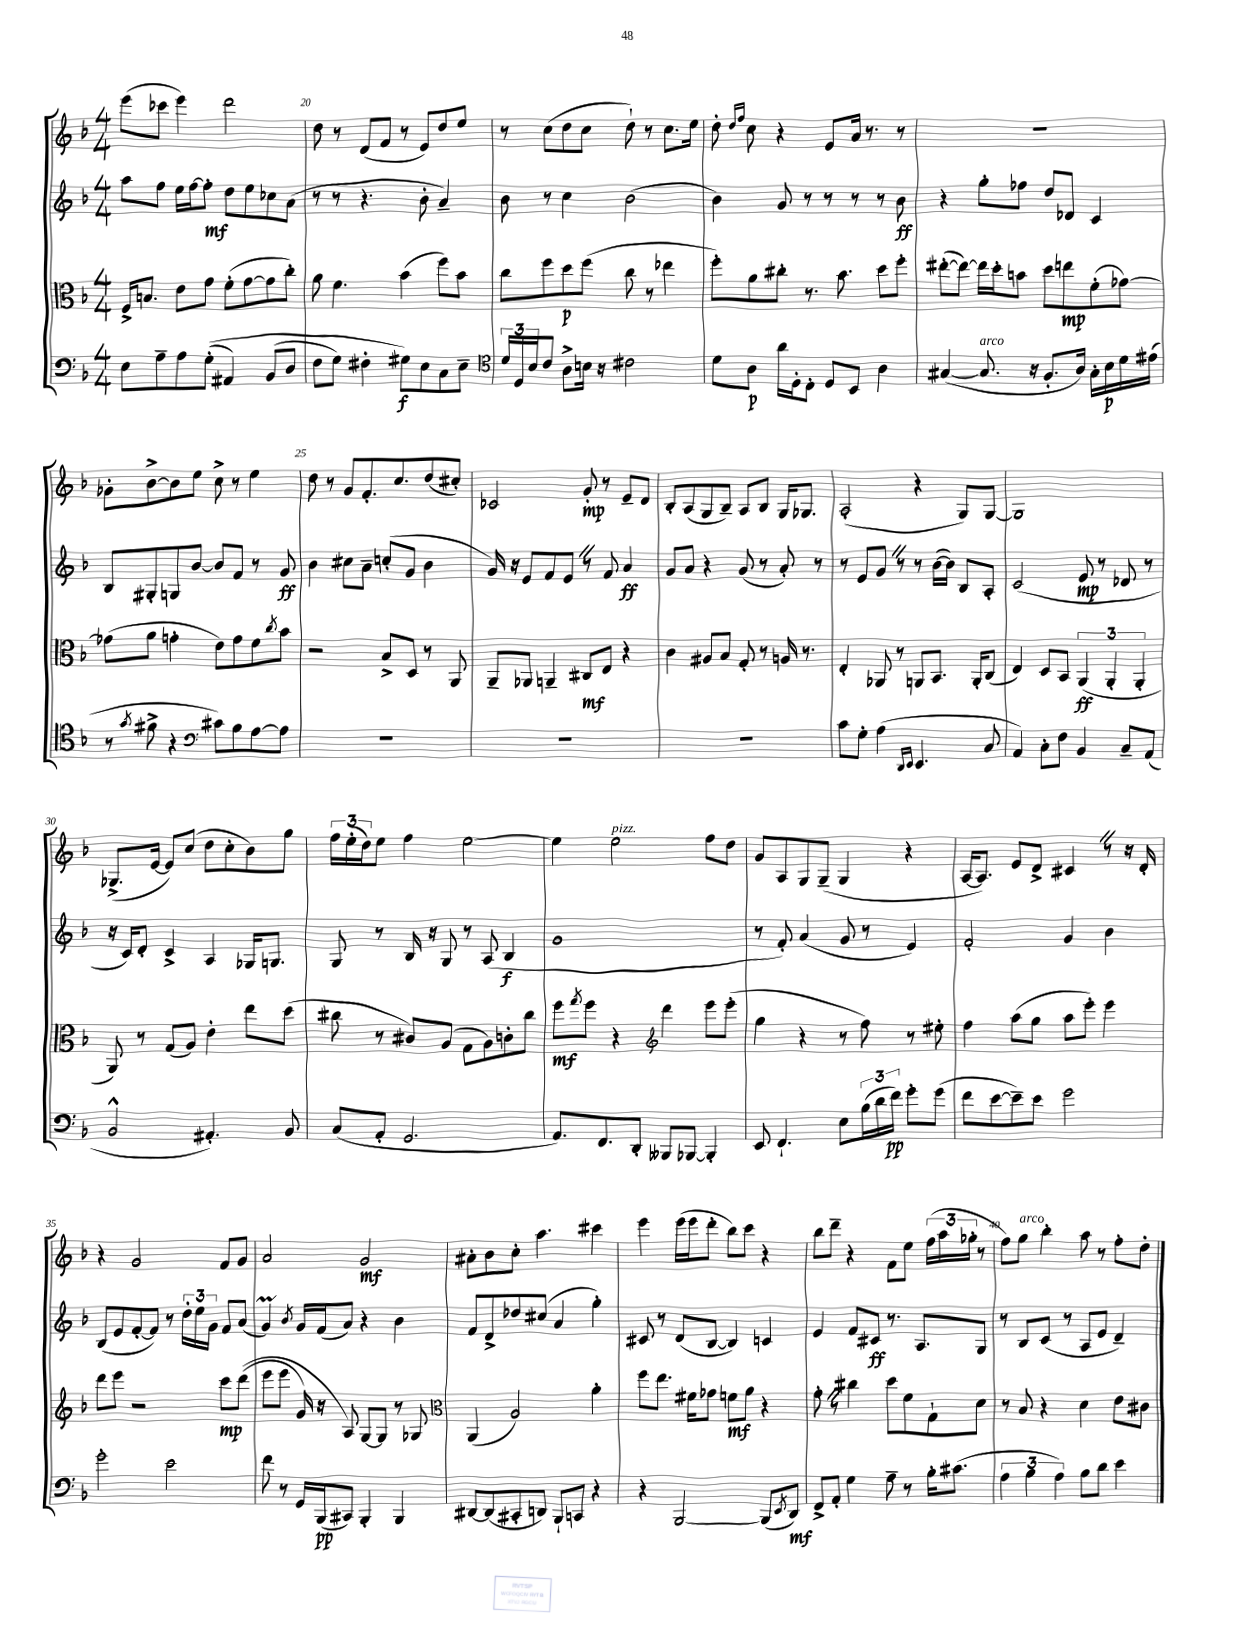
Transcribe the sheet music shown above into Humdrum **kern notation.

**kern	**kern	**kern	**kern
*staff4	*staff3	*staff2	*staff1
*clefF4	*clefC3	*clefG2	*clefG2
*k[b-]	*k[b-]	*k[b-]	*k[b-]
*M4/4	*M4/4	*M4/4	*M4/4
8E	16F^	8aa	(8eee
.	8.B	.	.
8A~	.	8ff	8ccc-
8A	8e	16ee	4eee)
.	.	[16ff	.
&((8G'	8g	8ff']	.
4AA#)	(8f'	8dd	2ddd
.	[8g	8ee	.
(8BB-	8g]	8cc-	.
8D	8cc')	(8a	.
=	=	=	=
8F	8a	8r	8dd
8G)	4.f	8r	8r
4F#'	.	4.r	(8d
.	.	.	8f
8G#&)	(4b-	.	8r
8E	.	8b-'	8e)
8C	8ff)	4a~)	8dd
8E~	8b-	.	8ee
=	=	=	=
*clefC4	*	*	*
24d	8cc	8b-	8r
24D	.	.	.
24B-	.	.	.
8c	8ff	8r	(8cc
8A^	8dd	4cc	8dd
16B	(8ff	.	8cc
16r	.	.	.
2c#	8cc	(2b-	8dd`)
.	8r	.	8r
.	4ee-	.	8.cc
.	.	.	16ee
=	=	=	=
8d	8ff')	4b-)	8dd'
.	.	.	16qqdd
.	.	.	16qqff
8A	8a	.	8cc
16a	8cc#'	8g	4r
16D'	.	.	.
8C'	8.r	8r	.
8D	.	8r	8e
.	8.b-	.	.
8BB-	.	8r	16a
.	.	.	8.r
4A	8dd	8r	.
.	8ff'	8b-	8r
=	=	=	=
([4G#	([8ee#'	4r	1r
.	8ee#_)	.	.
8.G#]	16ee#]	8gg'	.
.	16dd'	.	.
.	8b	8ff-	.
16r	.	.	.
8.F'	8dd	8dd	.
.	8ee	8d-	.
16A)	.	.	.
16G#'	(8f'	4c	.
16B-	.	.	.
16d	[8g-)	.	.
(16e#	.	.	.
=	=	=	=
8r	(8g-]	8B-	8g-'
8qg	.	.	.
8f#^	8a	8G#'	[8b-^
4r	4g'	8G	8b-]
.	.	[8b-	8ee
*clefF4	*	*	*
8c#)	8e)	8b-]	8cc^
8B-	8g	8f	8r
[8A	8f	8r	4ee
.	8qcc	.	.
8A]	8b-	8g	.
=	=	=	=
1r	2r	4b-	8dd
.	.	.	8r
.	.	8cc#	8g
.	.	8a~	8.f'
.	8B-^	(8cc'	.
.	.	.	8.cc
.	8D	8g	.
.	8r	4b-	(8dd
.	8AA	.	8cc#')
=	=	=	=
1r	8AA~	16g)	2c-
.	.	16r	.
.	8AA-	8e	.
.	4AA~	8f	.
.	.	8e	.
.	8C#	8r	8g'
.	8E	8f	8r
.	4r	4a	8e~
.	.	.	8d
=	=	=	=
1r	4c	8g	8B-'
.	.	8a	(8A
.	8A#	4r	8G
.	8B-	.	8B-~)
.	8G'	(8g	8A
.	8r	8r	8B-
.	16A	8a')	16G
.	8.r	.	8.G-
.	.	8r	.
=	=	=	=
8c	4E'	8r	(2A'
8G'	.	8e	.
(4A	8AA-	8g	.
.	8r	8r	.
16qqDD	.	.	.
16qqEE	.	.	.
4.EE	8AA	8r	4r
.	8.BB-	([16b-	.
.	.	16b-])	.
.	.	8B-	8G)
.	16AA'	.	.
8C	(8C	8A'	[8G
=	=	=	=
4AA)	4E)	(2c	1G]
8C'	8D	.	.
8F	8BB-	.	.
4BB-	(6AA	8e	.
.	.	8r	.
.	6AA'	.	.
8C~	.	8d-	.
.	6AA'	.	.
(8AA	.	8r	.
=	=	=	=
2BB-^^	8AA)	16r	(8.G-^
.	.	16c)	.
.	8r	8d'	.
.	.	.	[16e
.	(8G	4c^	8e])
.	8A)	.	(8cc
4.AA#')	4e'	4A	8dd
.	.	.	8cc'
.	8ee	16G-	8b-)
.	.	8.G	.
8BB-	(8dd	.	8gg
=	=	=	=
(8C	8cc#	8G	24ff
.	.	.	(24ee'
.	.	.	24dd)
8AA'	8r	8r	8ee
2.GG	8c#)	16B-	4ff
.	.	16r	.
.	(8A	8G	.
.	8G	8r	[2ee
.	8A)	(8A	.
.	8c'	4B-	.
.	8cc#	.	.
=	=	=	=
8.AA)	8ff	1g	4ee]
.	8qgg	.	.
.	8ff	.	.
8.FF	.	.	.
.	4r	.	2ee
8DD'	.	.	.
*	*clefG2	*	*
8BBB--	4ddd	.	.
[8BBB-	.	.	.
4BBB-']	8eee	.	8ff
.	(8eee'	.	8dd
=	=	=	=
8EE	4gg	8r	8g
4.FF`	.	8f')	8A
.	4r	(4a	8G
.	.	.	(8G~
8E	8r	8g	4G
(24B-	8ff)	8r	.
24d	.	.	.
24f)	.	.	.
8g'	8r	4e)	4r
(8g	8ee#'	.	.
=	=	=	=
8f	4ff	2f'	[16A
.	.	.	8.A])
[8e	.	.	.
8e~])	(8aa	.	8e
8e	8gg	.	8d^
2g	8aa	4g	4c#
.	8eee')	.	.
.	4eee	4b-	8r
.	.	.	16r
.	.	.	16d'
=	=	=	=
2g'	8ddd	(8B-	4r
.	8eee	8e	.
.	2r	[8f'	2g
.	.	8f])	.
2e	.	8r	.
.	.	24dd'	.
.	.	24ee	.
.	.	24g	.
.	8ccc	8f	8f
.	&((8ddd	(8a	8g
=	=	=	=
8f	8eee	4g)	2a
8r	8eee	.	.
.	.	8qb-	.
16GG	16g)	16g	.
(16BBB-	16r	(16f	.
8CC#)	8A&)	8a)	.
4BBB-'	[8G	4r	2g
.	8G]	.	.
4BBB-	8r	4b-	.
.	8G-	.	.
=	=	=	=
*	*clefC3	*	*
[8DD#	(4AA	8f	8a#'
(8DD#]	.	8d^	8b-
8CC#'	2A)	8dd-	8cc'
8DD)	.	(8cc#	4.aa
8BBB-`	.	4a	.
8CC	.	.	.
4r	4a'	4gg')	4ccc#
=	=	=	=
4r	8ff	8c#	4eee
.	8.ee	8r	.
[2BBB-	.	(8d	(16eee
.	16f#	.	16eee
.	8g-	[8B-	8ddd'
.	8f	4B-])	8bb-)
.	8a	.	8ccc
(8BBB-]	4r	4c	4r
8qEE	.	.	.
8DD)	.	.	.
=	=	=	=
8FF^	8g'	4e	8bb-
8AA'	8r	.	8ddd~
4G	4cc#	8f	4r
.	.	8c#	.
8A~	8dd	8.r	8f
8r	8f	.	8ee
.	.	8.A	.
16B-'	8G`	.	(24ff
.	.	.	24aa
(8.c#	.	.	.
.	.	.	24gg-'
.	8d	8G	8r
=	=	=	=
6A	8r	8r	8ff)
.	8B-	8B-	8gg
6B-	.	.	.
.	4r	(8c	4bb-'
6A)	.	.	.
.	.	8r	.
8B-	4d	8A	8aa
8d	.	8e	8r
4e	8e	4d~)	8ff'
.	8c#	.	8dd'
==	==	==	==
*-	*-	*-	*-
